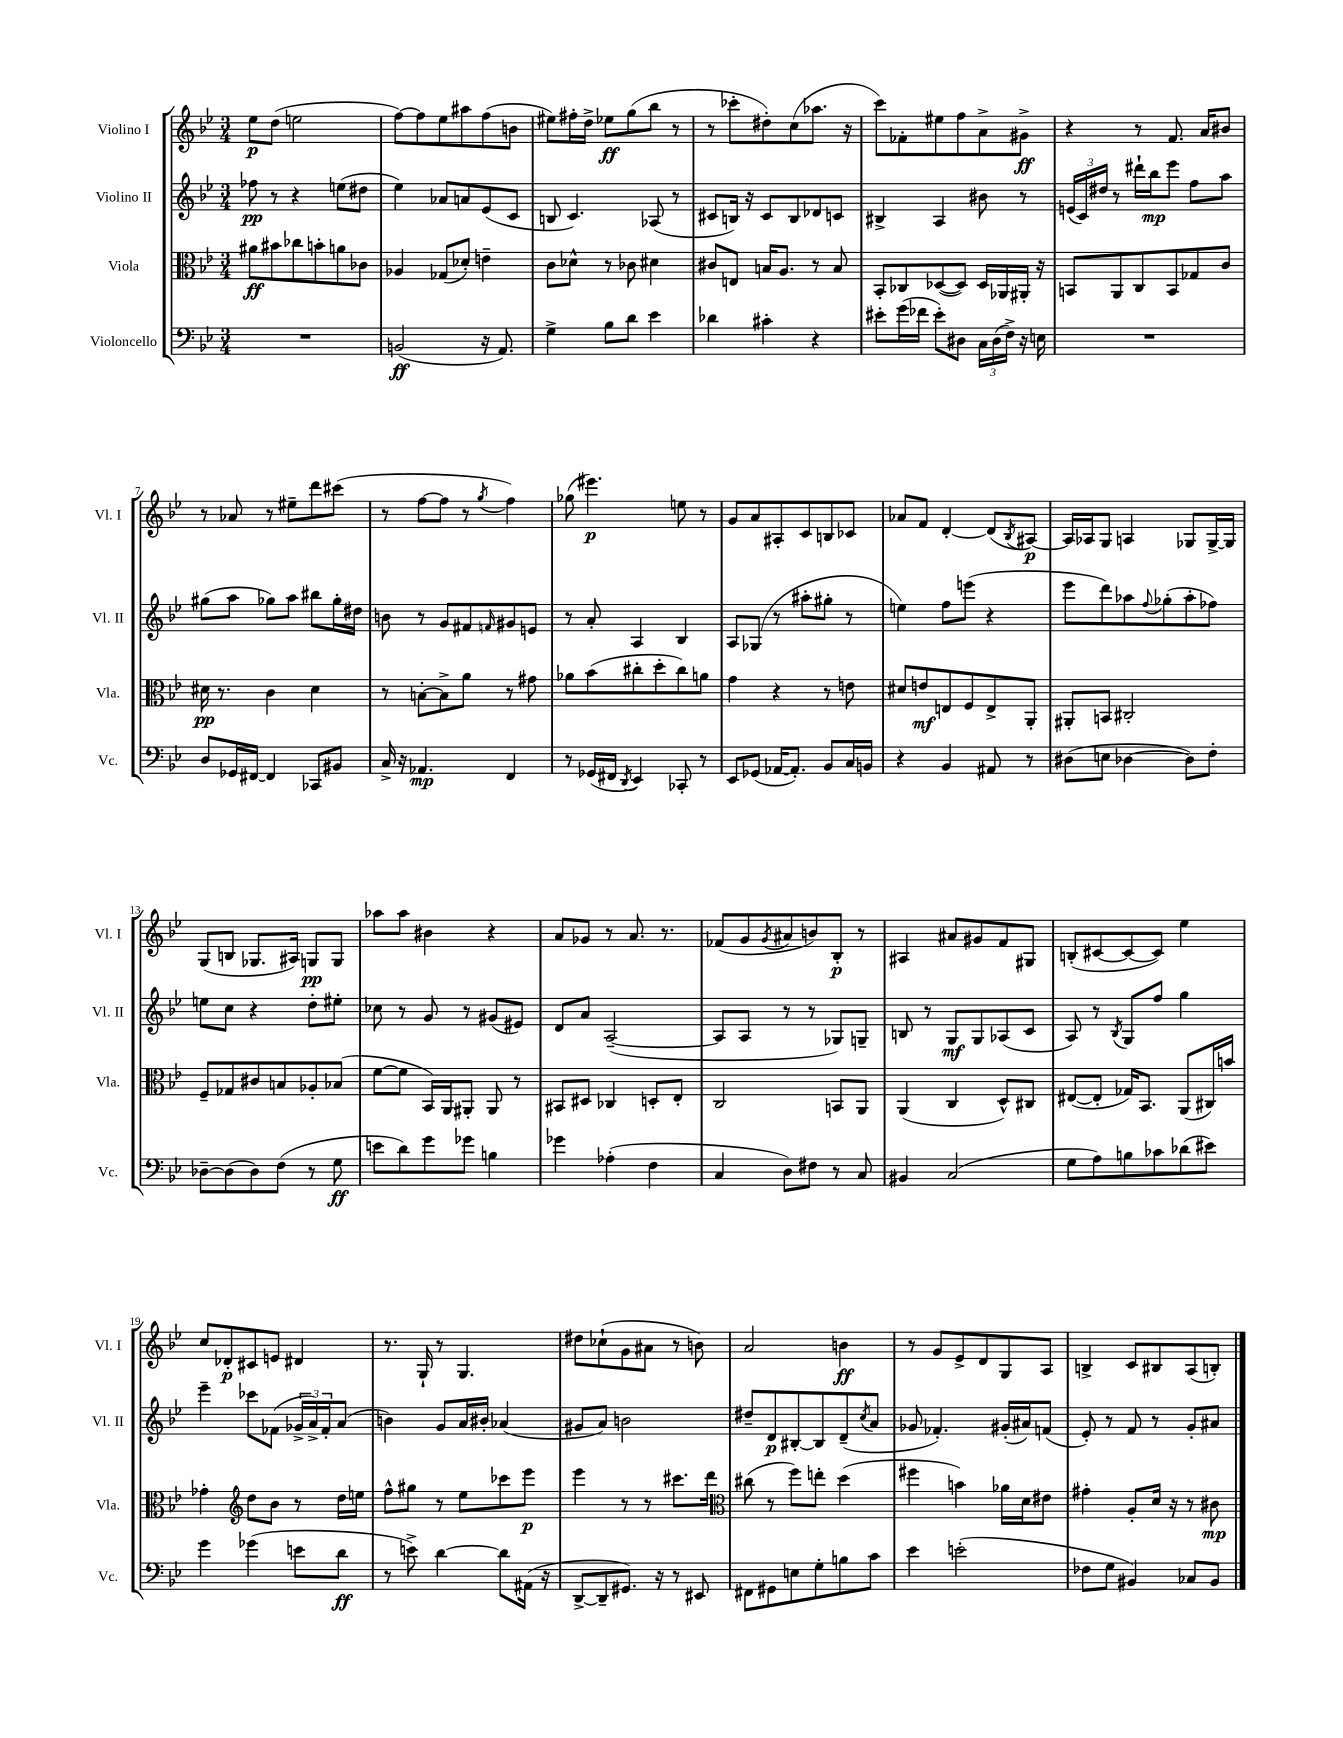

**kern	**dynam	**kern	**dynam	**kern	**dynam	**kern	**dynam
*part4	*part4	*part3	*part3	*part2	*part2	*part1	*part1
*staff4	*staff4	*staff3	*staff3	*staff2	*staff2	*staff1	*staff1
*I"Violoncello	*	*I"Viola	*	*I"Violino II	*	*I"Violino I	*
*I'Vc.	*	*I'Vla.	*	*I'Vl. II	*	*I'Vl. I	*
*clefF4	*	*clefC3	*	*clefG2	*	*clefG2	*
*k[b-e-]	*	*k[b-e-]	*	*k[b-e-]	*	*k[b-e-]	*
*M3/4	*	*M3/4	*	*M3/4	*	*M3/4	*
=1	=1	=1	=1	=1	=1	=1	=1
2.r	.	8a#X\L	ff	8ff-X\	pp	8ee-\L	p
.	.	8b#X\	.	8r	.	(8dd\J	.
.	.	8cc-X\	.	4r	.	2een\	.
.	.	8bn'\	.	.	.	.	.
.	.	8an\	.	(8een\L	.	.	.
.	.	8c-X\J	.	8dd#X\J	.	.	.
=2	=2	=2	=2	=2	=2	=2	=2
(2BBn/	ff	4A-X/	.	4ee-\)	.	[8ff\L)	.
.	.	.	.	.	.	8ff\]	.
.	.	(8G-X/L	.	8a-X/L	.	8ee-\	.
.	.	8d-X'/J)	.	8an/	.	8aa#X\	.
16r	.	4en~\	.	(8e-/	.	(8ff\	.
8.AA/)	.	.	.	.	.	.	.
.	.	.	.	8c/J	.	8bn\J	.
=3	=3	=3	=3	=3	=3	=3	=3
4G^\	.	8c\L	.	8Bn/	.	8ee#X\L)	.
.	.	8d-X^^\J	.	4.c/)	.	16ff#X'\L	.
.	.	.	.	.	.	16dd^\JJ	.
8B-\L	.	8r	.	.	.	8ee-X\L	ff
8d\J	.	8c-X\	.	.	.	(8gg\	.
4e-\	.	4d#X\	.	(8A-X/	.	8bb-\J	.
.	.	.	.	8r	.	8r	.
=4	=4	=4	=4	=4	=4	=4	=4
4d-X\	.	8c#X/L	.	8c#X/L	.	8r	.
.	.	8En/J	.	16Bn/Jk)	.	8ccc-X'\L	.
.	.	.	.	16r	.	.	.
4c#X'\	.	16Bn/KL	.	8c#/L	.	8dd#X'\)	.
.	.	8.A/J	.	.	.	.	.
.	.	.	.	8B/	.	(8cc\	.
4r	.	8r	.	8d-X/	.	8.aa-X\J	.
.	.	8B/	.	8cn/J	.	.	.
.	.	.	.	.	.	16r	.
=5	=5	=5	=5	=5	=5	=5	=5
8e#X'\L	.	8BB-'/L	.	4B#X^/	.	8ccc\L)	.
(16g\L	.	8C-X/	.	.	.	8f-X'\	.
16f-X\JJ	.	.	.	.	.	.	.
8e#'\L)	.	([8D-X/	.	4A/	.	8ee#X\	.
8D#X\J	.	8D-/J])	.	.	.	8ff\	.
24C\LL	.	16D-/LL	.	8b#X\	.	8a^\	.
(24D#\	.	.	.	.	.	.	.
.	.	16AA-X/	.	.	.	.	.
24F^\JJ)	.	.	.	.	.	.	.
16r	.	16AA#X'/JJ	.	8r	.	8g#X^\J	ff
16En\	.	16r	.	.	.	.	.
=6	=6	=6	=6	=6	=6	=6	=6
2.r	.	8BBn/L	.	(24en/LL	.	4r	.
.	.	.	.	24c/)	.	.	.
.	.	.	.	24dd#X/JJ	.	.	.
.	.	8AA/	.	8r	.	.	.
.	.	8C/	.	16ddd#X`\LL	.	8r	.
.	.	.	.	16bb-\J	mp	.	.
.	.	8BB/	.	8eee-\J	.	8.f/	.
.	.	8G-X/	.	8ff\L	.	.	.
.	.	.	.	.	.	16a/KL	.
.	.	8c/J	.	8aa\J	.	8b#X/J	.
!!LO:LB:g=z
=7	=7	=7	=7	=7	=7	=7	=7
8D/L	.	16d#X\	pp	(8gg#X\L	.	8r	.
.	.	8.r	.	.	.	.	.
16GG-X/L	.	.	.	8aa\J	.	8a-X/	.
[16FF#X/JJ	.	.	.	.	.	.	.
4FF#/]	.	4c\	.	8gg-X\L)	.	8r	.
.	.	.	.	8aa\J	.	8ee#X~\L	.
8CC-X/L	.	4d#\	.	8bb#X\L	.	8ddd\	.
8BB#X/J	.	.	.	16gg-'\L	.	(8ccc#X\J	.
.	.	.	.	16dd#X\JJ	.	.	.
=8	=8	=8	=8	=8	=8	=8	=8
16C^/	.	8r	.	8bn\	.	8r	.
16r	.	.	.	.	.	.	.
4.AA-X/	mp	[8Bn'\L	.	8r	.	[8ff\L	.
.	.	8B^\]	.	8g/L	.	8ff\J]	.
.	.	8a\J	.	8f#X/	.	8r	.
.	.	.	.	16qqfn/	.	8qgg/	.
4FF/	.	8r	.	8g#X/	.	4ff\)	.
.	.	8g#X\	.	8en/J	.	.	.
=9	=9	=9	=9	=9	=9	=9	=9
8r	.	8a-X\L	.	8r	.	(8gg-X\	.
(16GG-X/LL	.	(8b-\	.	8a'/	.	4.eee#X\)	p
16FF#X/JJ	.	.	.	.	.	.	.
8qDD/	.	.	.	.	.	.	.
4EE-/)	.	8cc#X'\	.	4A/	.	.	.
.	.	8dd'\	.	.	.	.	.
8CC-X'/	.	8cc#\)	.	4B-/	.	8een\	.
8r	.	8an\J	.	.	.	8r	.
=10	=10	=10	=10	=10	=10	=10	=10
8EE-/L	.	4g\	.	8A/L	.	8g/L	.
(8GG-X/J	.	.	.	(8G-X/J	.	8a/	.
[16AA-X/KL	.	4r	.	8r	.	8A#X'/	.
8.AA-'/J])	.	.	.	.	.	.	.
.	.	.	.	8aa#X'\L	.	8c/	.
8BB-/L	.	8r	.	8gg#X'\J	.	8Bn/	.
16C/L	.	8en\	.	8r	.	8c-X/J	.
16BBn/JJ	.	.	.	.	.	.	.
=11	=11	=11	=11	=11	=11	=11	=11
4r	.	8d#X/L	.	4een\)	.	8a-X/L	.
.	.	8en/	mf	.	.	8f/J	.
4BB-/	.	8En/	.	8ff\L	.	[4d'/	.
.	.	8F/	.	(8eeen\J	.	.	.
8AA#X/	.	8E^/	.	4r	.	(8d/L]	.
.	.	.	.	.	.	8qB-/	.
8r	.	8AA'/J	.	.	.	[8A#X/J)	p
=12	=12	=12	=12	=12	=12	=12	=12
(8D#X\L	.	8AA#X'/L	.	8eee-\L	.	16A#/LL]	.
.	.	.	.	.	.	16A-X/J	.
8En\J	.	8BBn/J	.	8ddd\)	.	8G/J	.
[4D-X\	.	2C#X'/	.	8aa-X\	.	4An/	.
.	.	.	.	8qqff/	.	.	.
.	.	.	.	(8gg-X'\	.	.	.
8D-\L])	.	.	.	8aa-'\	.	8G-X/L	.
8F'\J	.	.	.	8ff-X\J)	.	[16G-^/L	.
.	.	.	.	.	.	16G-/JJ]	.
!!LO:LB:g=z
=13	=13	=13	=13	=13	=13	=13	=13
[8D-X~\L	.	8F~/L	.	8een\L	.	(8G/L	.
(8D-\]	.	8G-X/	.	8cc\J	.	8Bn/J	.
8D-\)	.	8c#X/	.	4r	.	8.G-X/L	.
(8F\J	.	8Bn/	.	.	.	.	.
.	.	.	.	.	.	16A#X/Jk)	.
8r	.	8A-X'/	.	8dd'\L	.	8Gn/L	pp
8G\	ff	(8B-X/J	.	8ee#X'\J	.	8G/J	.
=14	=14	=14	=14	=14	=14	=14	=14
8en\L	.	[8f\L	.	8cc-X\	.	8aa-X\L	.
8d\)	.	8f\J]	.	8r	.	8aa-\J	.
8g\	.	16BB-/LL)	.	8g/	.	4b#X\	.
.	.	16AA/J	.	.	.	.	.
8g-X\J	.	8AA#X'/J	.	8r	.	.	.
4Bn\	.	8AA#/	.	(8g#X/L	.	4r	.
.	.	8r	.	8e#X/J)	.	.	.
=15	=15	=15	=15	=15	=15	=15	=15
4g-X\	.	8BB#X/L	.	8d/L	.	8a/L	.
.	.	8D#X/J	.	8a/J	.	8g-X/J	.
(4A-X'\	.	4C-X/	.	([2A~/	.	8r	.
.	.	.	.	.	.	8.a/	.
4F\	.	8Dn'/L	.	.	.	.	.
.	.	.	.	.	.	8.r	.
.	.	8E-'/J	.	.	.	.	.
=16	=16	=16	=16	=16	=16	=16	=16
4C/	.	2C/	.	8A/L]	.	(8f-X/L	.
.	.	.	.	8A/J	.	8g/	.
.	.	.	.	.	.	8qg/	.
8D\L)	.	.	.	8r	.	8a#X/	.
8F#X\J	.	.	.	8r	.	8bn/)	.
8r	.	8BBn/L	.	8G-X/L)	.	8B-'/J	p
8C/	.	8AA/J	.	8Gn~/J	.	8r	.
=17	=17	=17	=17	=17	=17	=17	=17
4BB#X/	.	(4AA/	.	8Bn/	.	4A#X/	.
.	.	.	.	8r	.	.	.
(2C/	.	4C/	.	8G/L	mf	8a#X/L	.
.	.	.	.	8G/	.	8g#X/	.
.	.	8D^^/L)	.	(8A-X/	.	8f/	.
.	.	8C#X/J	.	8c/J	.	8G#X/J	.
=18	=18	=18	=18	=18	=18	=18	=18
8G\L	.	([8E#X/L	.	8A/)	.	(8Bn'/L	.
8A\)	.	8E#'/J]	.	8r	.	[8c#X/	.
.	.	.	.	8qB-/	.	.	.
8Bn\	.	16G-X/KL)	.	8G/L	.	8c#/_	.
.	.	8.BB-/J	.	.	.	.	.
8c-X\	.	.	.	8ff/J	.	8c#/J])	.
(8d-X\	.	(8AA/L	.	4gg\	.	4ee-\	.
8e#X\J)	.	16C#X/L)	.	.	.	.	.
.	.	16bn/JJ	.	.	.	.	.
!!LO:LB:g=z
=19	=19	=19	=19	=19	=19	=19	=19
4g\	.	4g-X'\	.	4eee-~\	.	8cc/L	.
.	.	.	.	.	.	8d-X'/	p
*	*	*clefG2	*	*	*	*	*
(4g-X\	.	8dd\L	.	8ccc-X\L	.	8c#X/	.
.	.	8b-\J	.	(8f-X\J	.	8en/J	.
8en\L	.	8r	.	24g-X^/LL	.	4d#X/	.
.	.	.	.	24a^/)	.	.	.
.	.	.	.	24f-'/J	.	.	.
8d\J	ff	16dd\LL	.	(8a/J	.	.	.
.	.	16een\JJ	.	.	.	.	.
=20	=20	=20	=20	=20	=20	=20	=20
8r	.	8ff^^\L	.	4bn\)	.	8.r	.
8en^\)	.	8gg#X\J	.	.	.	.	.
.	.	.	.	.	.	16G`/	.
[4d\	.	8r	.	8g/L	.	8r	.
.	.	8ee-\L	.	16a/L	.	4.G/	.
.	.	.	.	16b#X'/JJ	.	.	.
8d\L]	.	8ccc-X\	.	(4a-X/	.	.	.
(16AA#X\Jk	.	8eee-\J	p	.	.	.	.
16r	.	.	.	.	.	.	.
=21	=21	=21	=21	=21	=21	=21	=21
[8DD^/L	.	4eee-\	.	8g#X/L	.	8dd#X\L	.
8DD~/]	.	.	.	8a/J)	.	(8cc-X`\	.
8.GG#X/J)	.	8r	.	2bn\	.	8g\	.
.	.	8r	.	.	.	8a#X\J	.
16r	.	.	.	.	.	.	.
8r	.	8.ccc#X\L	.	.	.	8r	.
8EE#X/	.	.	.	.	.	8bn\)	.
.	.	16ddd\Jk	.	.	.	.	.
=22	=22	=22	=22	=22	=22	=22	=22
*	*	*clefC3	*	*	*	*	*
8FF#X\L	.	(8cc#X\	.	8dd#X~/L	.	2a/	.
8GG#X\	.	8r	.	8d/	p	.	.
8En\	.	8ff\L)	.	[8B#X'/	.	.	.
8G'\	.	8een'\J	.	8B#/]	.	.	.
8Bn\	.	(4dd\	.	(8d~/	.	4bn\	ff
.	.	.	.	8qcc/	.	.	.
8c\J	.	.	.	8a/J	.	.	.
=23	=23	=23	=23	=23	=23	=23	=23
4e-\	.	4ff#X\	.	8g-X/	.	8r	.
.	.	.	.	4.f-X'/)	.	8g/L	.
(2en'\	.	4bn\)	.	.	.	8e-^/	.
.	.	.	.	.	.	8d/	.
.	.	16a-X\LL	.	(16g#X'/LL	.	8G/	.
.	.	16d\J	.	16a#X/J)	.	.	.
.	.	8e#X\J	.	(8fn/J	.	8A/J	.
=24	=24	=24	=24	=24	=24	=24	=24
8F-X\L	.	4g#X'\	.	8e-'/)	.	4Bn^/	.
8G\J	.	.	.	8r	.	.	.
4BB#X/)	.	8A'/L	.	8f/	.	8c/L	.
.	.	16d/Jk	.	8r	.	8B#X/	.
.	.	16r	.	.	.	.	.
8C-X/L	.	8r	.	8g'/L	.	(8A/	.
8BB#/J	.	8c#X\	mp	8a#X/J	.	8Bn'/J)	.
==	==	==	==	==	==	==	==
*-	*-	*-	*-	*-	*-	*-	*-
